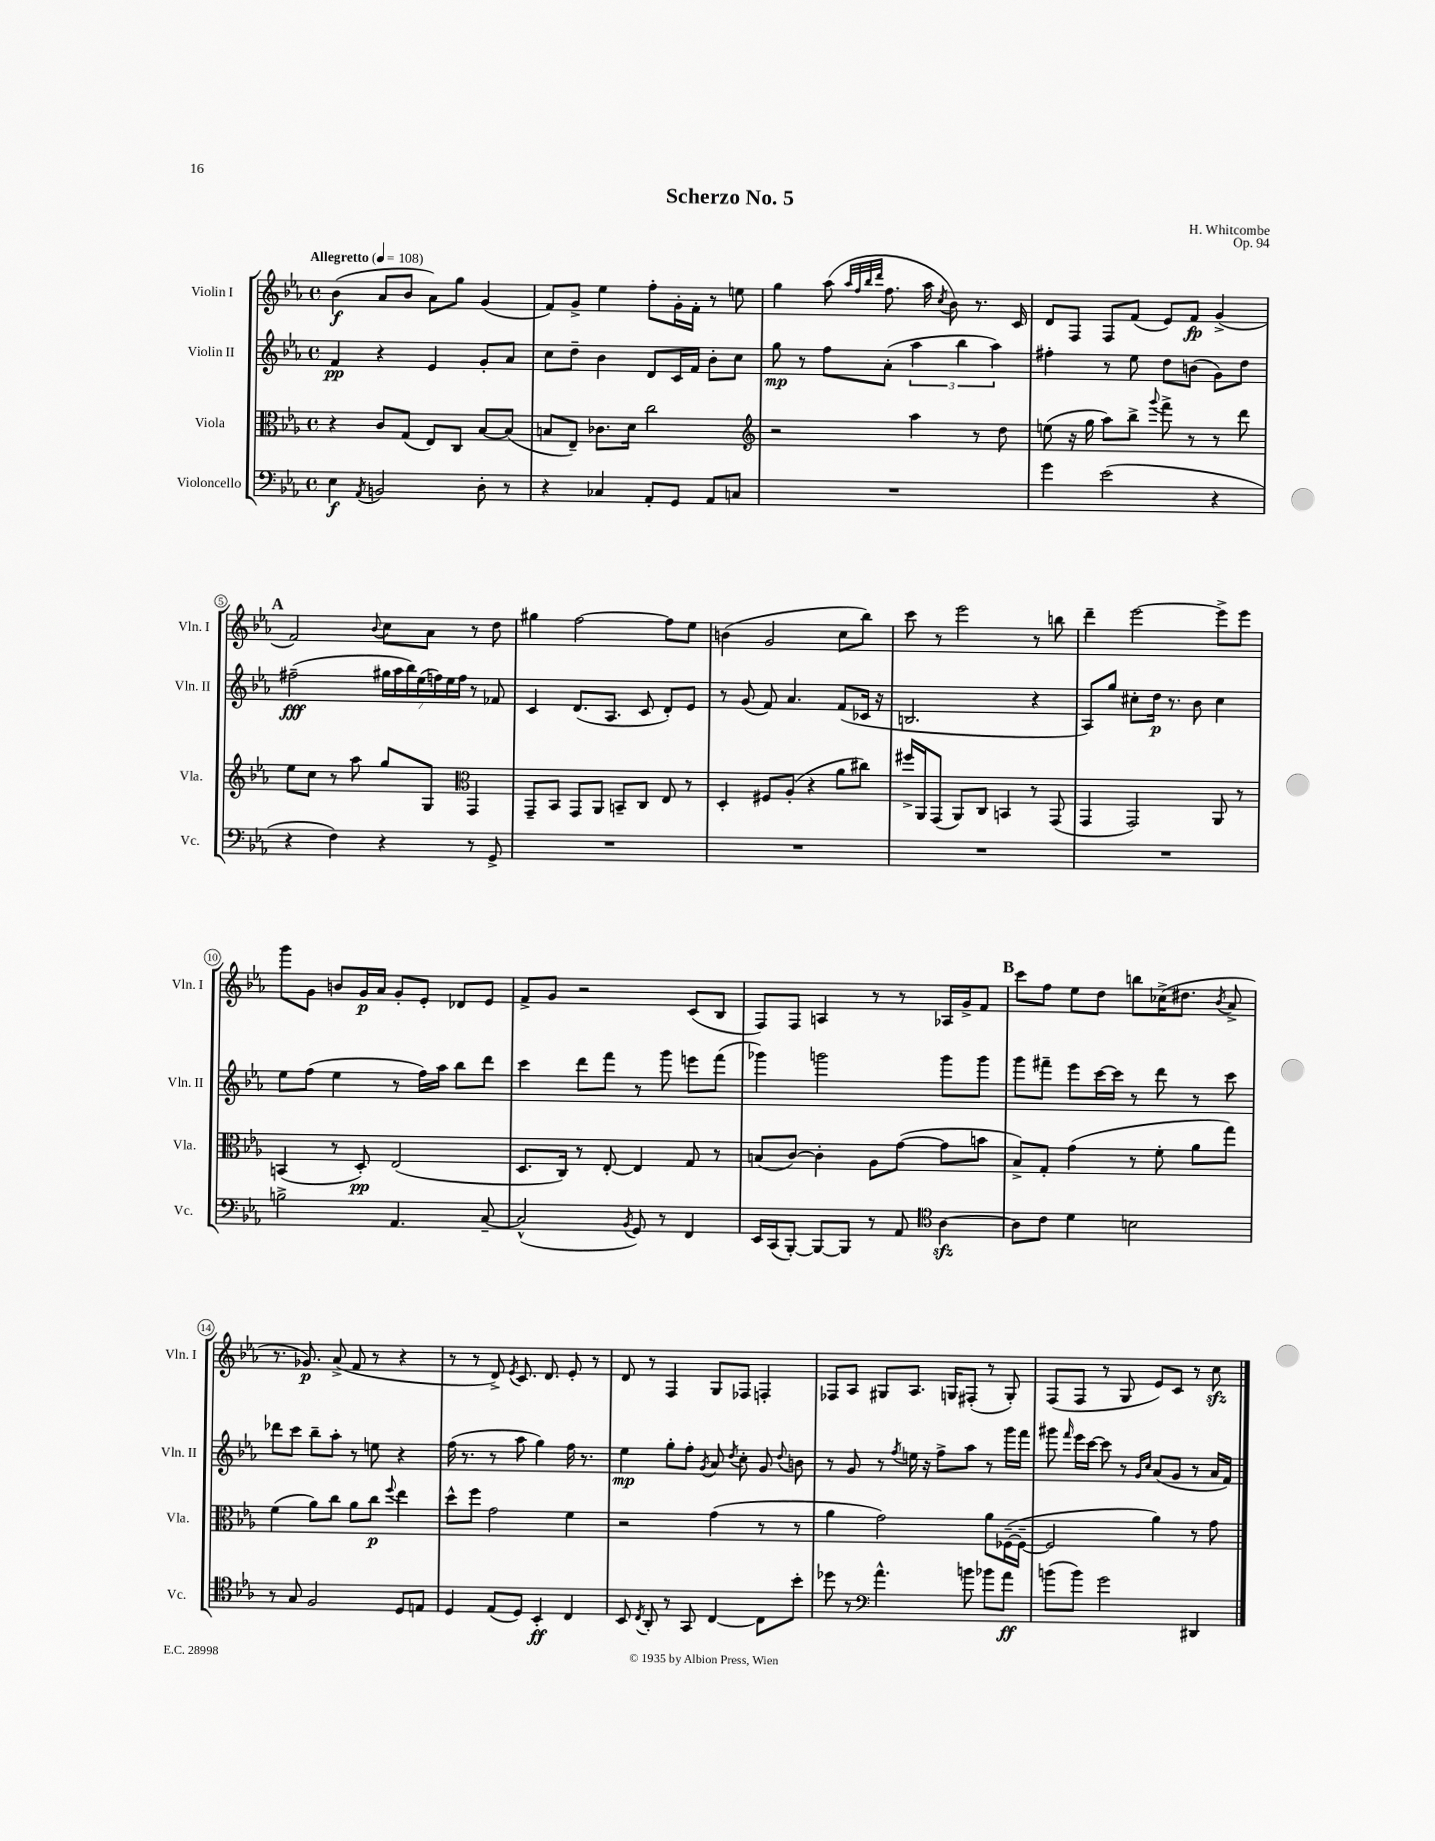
\header { title = "Scherzo No. 5" composer = "H. Whitcombe" opus = "Op. 94" }
<<
\new StaffGroup <<
\new Staff = "s0" \with { instrumentName = "Violin I" shortInstrumentName = "Vln. I" } {
    \clef treble \key ees \major \defaultTimeSignature \time 4/4 \tempo "Allegretto" 4 = 108
    \autoBeamOff bes'4\f( aes'8[ bes'8] aes'8[) g''8] g'4( |
    f'8[) g'8]-> ees''4 f''8[-. g'16-. f'16]-. r8 e''8 |
    g''4 aes''8( \grace { aes''32[ f''32 bes''32 d'''32] } f''8. aes''16 \acciaccatura { c''8 } bes'8) r8. c'16 |
    d'8[ f8] f8[ f'8]( ees'8[) f'8]\fp g'4->( |
    \mark \markup { \bold "A" } f'2) \appoggiatura { bes'8 } c''8[ aes'8] r8 d''8 |
    gis''4 f''2~ f''8[ ees''8] |
    b'4( g'2 c''8[ bes''8]) |
    c'''8 r8 ees'''2 r8 b''8 |
    d'''4-- ees'''2~ ees'''8[-> ees'''8] |
    g'''8[ g'8] b'8[ g'16\p aes'16] g'8[-. ees'8]-. des'8[ ees'8] |
    f'8[-> g'8] r2 c'8[( bes8] |
    f8[) f8] a4 r8 r8 aes16[ g'16-> f'8] |
    \mark \markup { \bold "B" } c'''8[ f''8] ees''8[ d''8] b''8[ ces''16->( dis''8.] \acciaccatura { bes'8 } aes'8-> |
    r8. ges'8.\p) aes'8->( f'8 r8 r4 |
    r8 r8 d'8->) \acciaccatura { ees'8 } c'8. d'8. ees'8-. r8 |
    d'8 r8 f4 g8[ fes8] f4-. |
    fes8[ aes8] gis8[ aes8.] g16[ fis8]-.( r8 g8-.) |
    f8[( f8] r8 g8 ees'8[) c'8] r8 c''8\sfz \bar "|." |
}
\new Staff = "s1" \with { instrumentName = "Violin II" shortInstrumentName = "Vln. II" } {
    \clef treble \key ees \major \defaultTimeSignature \time 4/4
    \autoBeamOff f'4\pp r4 ees'4 g'8[-. aes'8] |
    c''8[ d''8]-- bes'4 d'8[ c'16 f'16] bes'8[-. c''8] |
    g''8\mp r8 f''8[ aes'8]-.( \tuplet 3/2 { aes''4 bes''4 aes''4) } |
    fis''4-. r8 ees''8 d''8[ b'8]( g'8[) d''8] |
    \mark \markup { \bold "A" } fis''2--\fff( \tuplet 7/4 { gis''16[ aes''16 bes''16) ees''16( f''16) ees''16 f''16] } r8 fes'8 |
    c'4 d'8.[( aes8.] c'8 d'8[-.) ees'8] |
    r8 g'8( f'8) aes'4. f'8[( ces'16] r16 |
    b2. r4 |
    aes8[) g''8] cis''8[-. d''16]\p r8. bes'8 cis''4 |
    ees''8[ f''8]( ees''4 r8 f''16[) aes''16] bes''8[ d'''8] |
    c'''4 d'''8[ f'''8] r8 g'''8 e'''8[ f'''8]( |
    ges'''4) g'''2 g'''8[ g'''8] |
    \mark \markup { \bold "B" } g'''8[ fis'''8]-- ees'''8[ c'''16~ c'''16] r8 d'''8 r8 c'''8 |
    des'''8[ c'''8] bes''8[-- aes''8]-. r8 e''8 r4 |
    f''16( r8. r8 aes''8 g''4) f''16 r8. |
    ees''4\mp g''8[-. f''8]-. \acciaccatura { g'8 } aes'8 \acciaccatura { d''8 } c''8-. g'8 \appoggiatura { d''8 } b'8 |
    r8 g'8 r8 \acciaccatura { f''8 } e''16 r16 f''8[-> aes''8] r8 g'''16[ f'''16] |
    gis'''8 \grace { f'''16 } ees'''16[ c'''16]~ c'''8 r8 \grace { g'16[ c''16] } aes'8[( g'8] r8 aes'16[ f'16]) \bar "|." |
}
\new Staff = "s2" \with { instrumentName = "Viola" shortInstrumentName = "Vla." } {
    \clef alto \key ees \major \defaultTimeSignature \time 4/4
    \autoBeamOff r4 c'8[ g8]( ees8[) c8] bes8[~ bes8]( |
    b8[ ees8]--) ces'8.[ d'16] c''2 |
    \clef treble r2 aes''4 r8 d''8 |
    e''8( r16 g''16 aes''8[) bes''8]-> \appoggiatura { g'''8 } f'''8-> r8 r8 d'''8 |
    \mark \markup { \bold "A" } ees''8[ c''8] r8 aes''8 g''8[ g8] \clef alto g,4 |
    g,8[-- bes,8] g,8[ aes,8] b,8[-- c8] ees8 r8 |
    d4-. fis8[ aes8]-.( r4 aes'8[ cis''8]) |
    fis''16[-> aes,16 g,8]( aes,8[) c8] b,4 r8 g,8( |
    g,4 g,2) aes,8 r8 |
    b,4( r8 d8-.\pp) ees2( |
    d8.[ c16]) r8 ees8~-. ees4 g8 r8 |
    b8[( c'8]~) c'4-. aes8[ g'8]~( g'8[ b'8] |
    \mark \markup { \bold "B" } bes8[->) g8]-. g'4( r8 f'8-. aes'8[ g''8]) |
    f'4( aes'8[) c''8] aes'8[ c''8]\p \appoggiatura { f''8 } ees''4 |
    d''8[-^ f''8] g'2 f'4 |
    r2 g'4( r8 r8 |
    aes'4 g'2) aes'8[ fes16~--( fes16]~-- |
    fes2 aes'4) r8 g'8 \bar "|." |
}
\new Staff = "s3" \with { instrumentName = "Violoncello" shortInstrumentName = "Vc." } {
    \clef bass \key ees \major \defaultTimeSignature \time 4/4
    \autoBeamOff ees4\f \acciaccatura { aes,8 } b,2 d8-. r8 |
    r4 ces4 aes,8[-. g,8] aes,8[ c8] |
    R1 |
    g'4 ees'2( r4 |
    \mark \markup { \bold "A" } r4 f4) r4 r8 g,8-> |
    R1 |
    R1 |
    R1 |
    R1 |
    b2-> aes,4. c8~-- |
    c2-^( \acciaccatura { bes,8 } g,8) r8 f,4 |
    ees,16[ c,16( bes,,8]~-.) bes,,8[~ bes,,8] r8 aes,8 \clef tenor aes4~\sfz |
    \mark \markup { \bold "B" } aes8[ c'8] d'4 b2 |
    r8 g8 f2 d8[ e8] |
    d4 ees8[( d8]) bes,4-.\ff c4 |
    bes,8 \acciaccatura { c8 } aes,8-. r8 g,8 c4~ c8[ bes'8]-. |
    des''8 r8 \clef bass aes'4.-^ b'8 bes'8[ aes'8]\ff |
    b'8[( b'8]) g'2 dis,4 \bar "|." |
}
>>
>>
\layout { \context { \Score \override BarNumber.stencil = #(make-stencil-circler 0.1 0.3 ly:text-interface::print) } }
